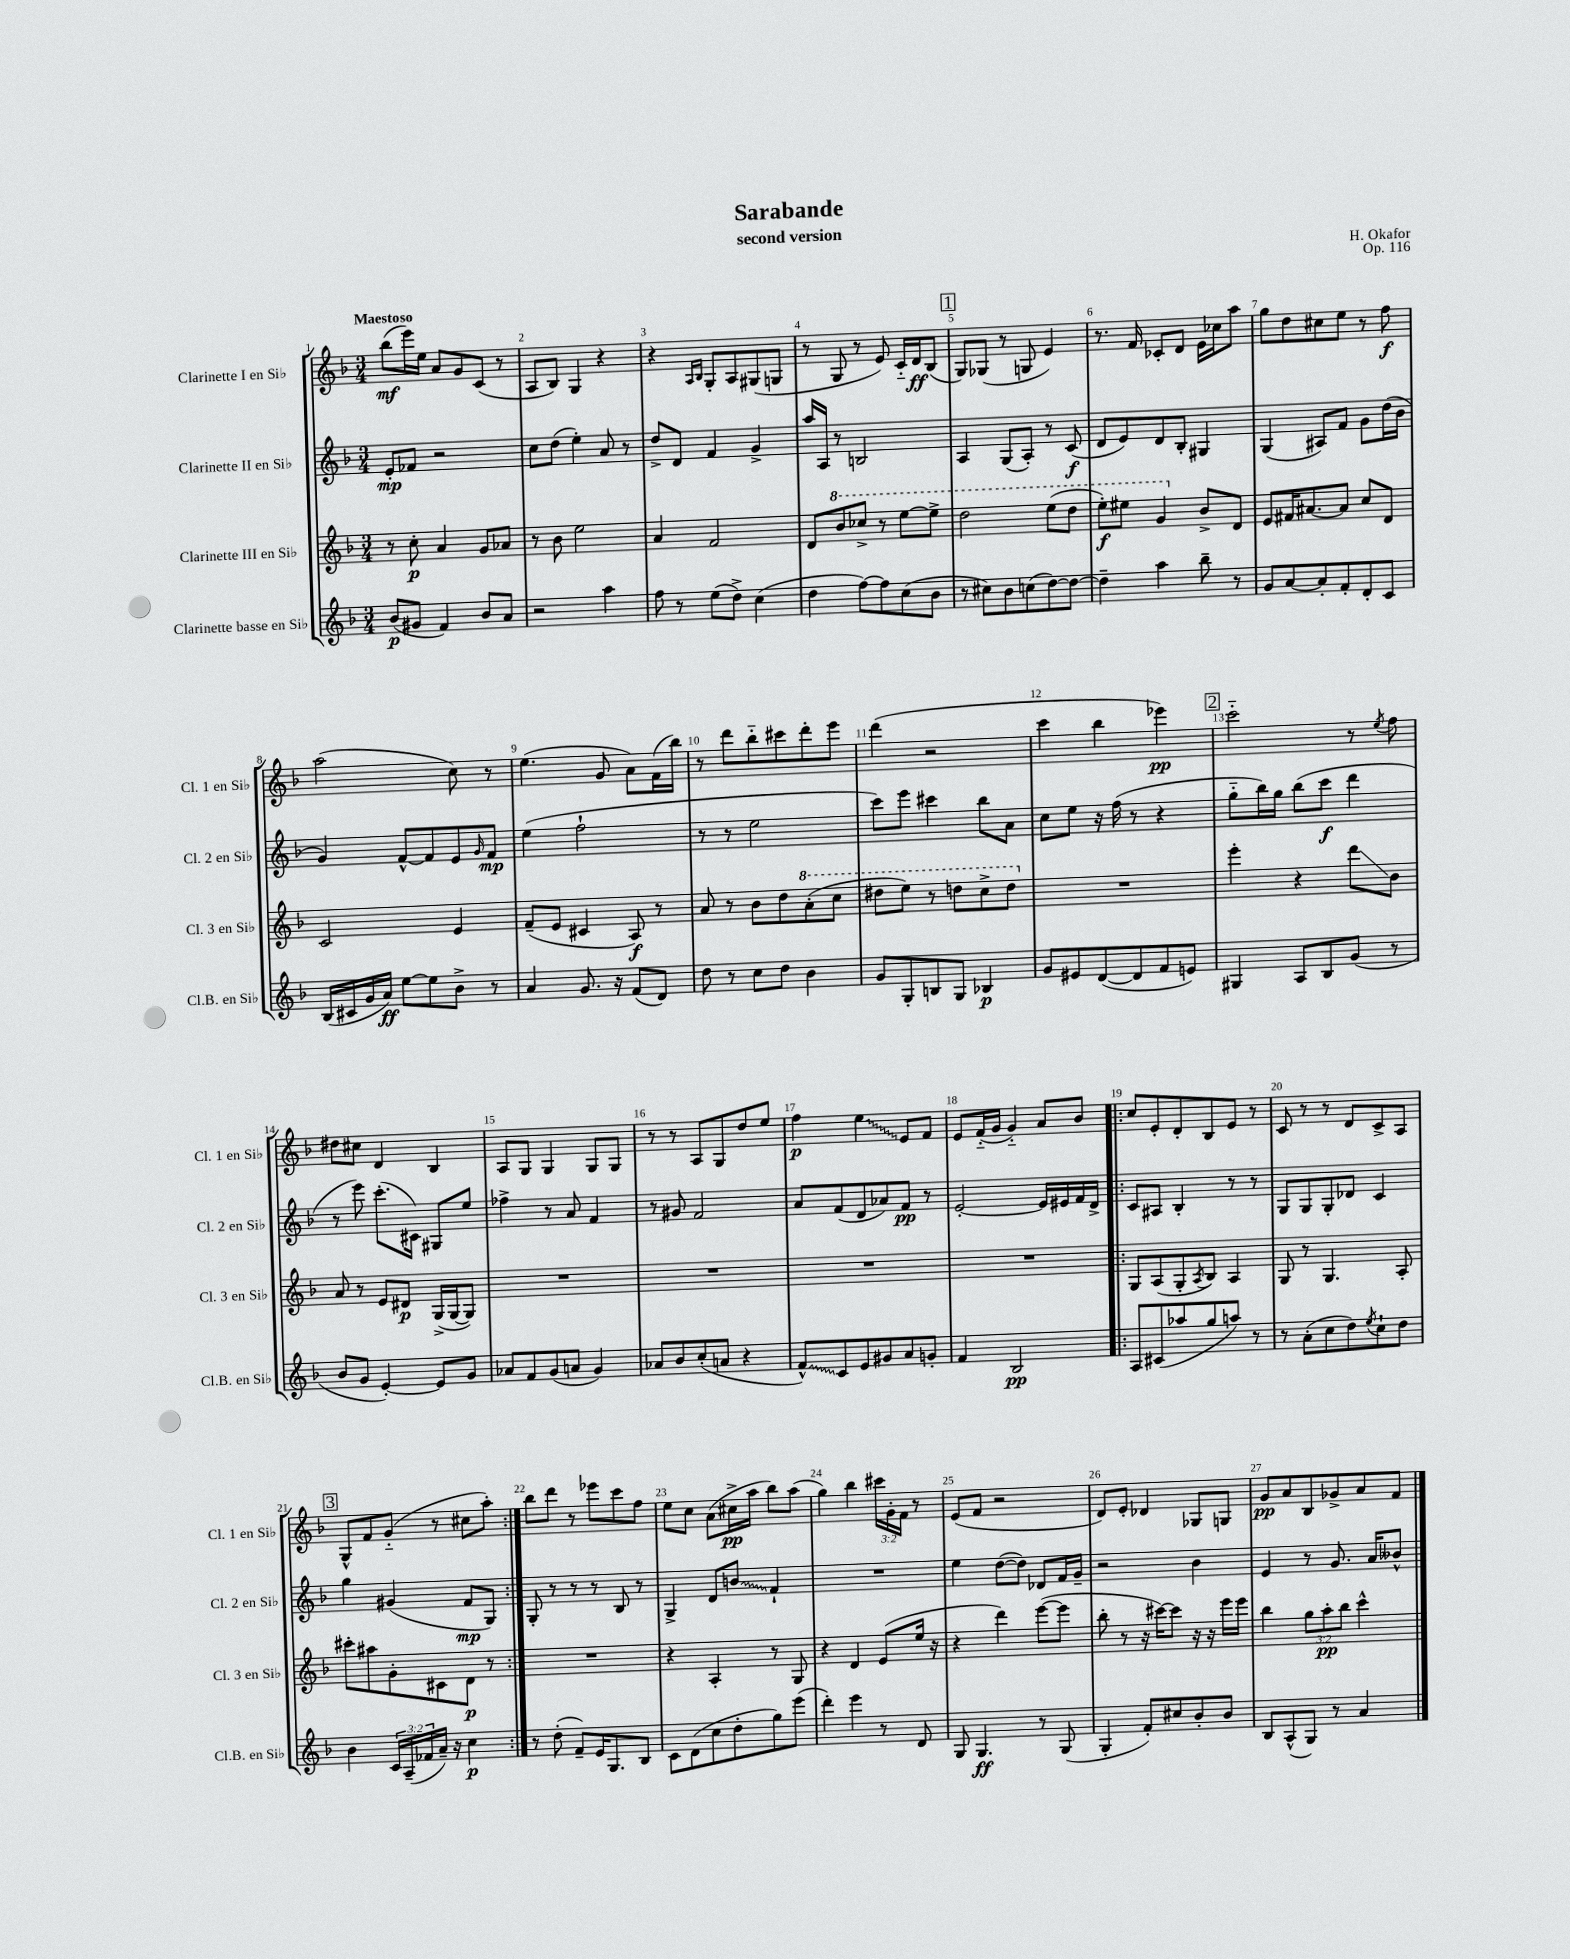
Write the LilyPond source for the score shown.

\header { title = "Sarabande" composer = "H. Okafor" subtitle = "second version" opus = "Op. 116" }
<<
\new StaffGroup <<
\new Staff = "s0" \with { instrumentName = "Clarinette I en Sib" shortInstrumentName = "Cl. 1 en Sib" } {
    \clef treble \key f \major \numericTimeSignature \time 3/4 \override Staff.TupletNumber.text = #tuplet-number::calc-fraction-text \tempo "Maestoso"
    bes''8\mf( e'''16) e''16 a'8 g'8 c'8( r8 |
    a8 bes8) g4 r4 |
    r4 \grace { a16 bes16 } g8-. a8 gis8( g8 |
    r8 g8 r8 e'8) c'16-_ d'16\ff bes8( |
    \mark \markup { \box "1" } g8) ges8( r8 g8 e'4) |
    r8. f'16 ces'8-. d'8 e'16 ces''16 a''8 |
    g''8 d''8 cis''8 e''8 r8 f''8\f |
    a''2( c''8) r8 |
    e''4.( g'8 a'8) f'16( bes''16) |
    r8 d'''8 bes''8-_ cis'''8 d'''8-. e'''8 |
    d'''4( r2 |
    c'''4 bes''4 ees'''4\pp) |
    \mark \markup { \box "2" } c'''2-_ r8 \acciaccatura { e''8 } f''8 |
    dis''8 cis''8 d'4 bes4 |
    a8 g8 g4 g8 g8 |
    r8 r8 a8 g8 d''8 e''8 |
    f''4\p \once \override Glissando.style = #'zigzag e''4\glissando e'8 f'8 |
    e'8 f'16-_( g'16 g'4-_) a'8 bes'8 |
    \repeat volta 2 { c''8 e'8-. d'8-. bes8 e'8 r8 |
    c'8 r8 r8 d'8 c'8-> a8 |
    \mark \markup { \box "3" } g8-^ f'8 g'8-_( r8 cis''8 a''8-.) | }
    bes''8 d'''8 r8 ees'''8 c'''8 f''8 |
    e''8 c''8 a'8( cis''16->\pp a''16 bes''8) a''8( |
    g''4) bes''4 \tuplet 3/2 { cis'''16 g'16-. f'16 } r8 |
    e'8( f'8 r2 |
    d'8) e'8-. des'4 ges8 g8 |
    g'8\pp a'8 bes8 ges'8-> a'8 f'8 \bar "|." |
}
\new Staff = "s1" \with { instrumentName = "Clarinette II en Sib" shortInstrumentName = "Cl. 2 en Sib" } {
    \clef treble \key f \major \numericTimeSignature \time 3/4
    e'8-.\mp fes'8 r2 |
    c''8 d''8( e''4-.) a'8 r8 |
    d''8-> d'8 f'4 g'4-> |
    a''16 a16 r8 b2 |
    \mark \markup { \box "1" } a4 g8( a8-.) r8 c'8\f( |
    d'8 e'8) d'8 bes8-. gis4 |
    g4( ais8) f'8 g'8 d''16( bes'16 |
    g'4) f'8~-^ f'8 e'8 \grace { g'16 } f'8\mp |
    e''4( f''2-! |
    r8 r8 e''2 |
    c'''8) e'''8 cis'''4 bes''8 a'8 |
    c''8 e''8 r16 f''16( r8 r4 |
    \mark \markup { \box "2" } g''8-_ bes''16) g''16 bes''8( c'''8\f d'''4 |
    r8 e'''8) c'''8.-.( cis'16) gis8 e''8 |
    fes''4-> r8 a'8 f'4 |
    r8 gis'8 f'2 |
    a'8 f'8( d'8 aes'8) f'8\pp r8 |
    e'2~-. e'16 eis'16 f'16 d'16-> |
    \repeat volta 2 { c'8 ais8 bes4-. r8 r8 |
    g8 g8 g8-. des'8 c'4 |
    \mark \markup { \box "3" } g''4 gis'4( f'8\mp g8) | }
    g8-. r8 r8 r8 bes8 r8 |
    g4-> d'8 \once \override Glissando.style = #'zigzag b'8\glissando f'4-! |
    R2. |
    e''4 d''8~( d''8) des'8 f'16 g'16-- |
    r2 bes'4 |
    e'4 r8 g'8. a'16 beses'8-^ \bar "|." |
}
\new Staff = "s2" \with { instrumentName = "Clarinette III en Sib" shortInstrumentName = "Cl. 3 en Sib" } {
    \clef treble \key f \major \numericTimeSignature \time 3/4 \override Staff.TupletNumber.text = #tuplet-number::calc-fraction-text
    r8 c''8-.\p a'4 g'8 aes'8 |
    r8 bes'8 e''2 |
    a'4 f'2 |
    d'8 \ottava #1 bes''8 ces'''8-> r8 e'''8~ e'''8-> |
    \mark \markup { \box "1" } d'''2 e'''8( d'''8 |
    e'''8-.\f) eis'''8 g''4 \ottava #0 bes'8-> d'8 |
    e'8 fis'16 ais'8.~ ais'8 c''8 d'8 |
    c'2 e'4 |
    f'8--( e'8 cis'4 a8\f) r8 |
    a'8 r8 bes'8 d''8 \ottava #1 a''8-.( c'''8 |
    dis'''8 e'''8) r8 d'''8 c'''8-> d'''8 \ottava #0 |
    R2. |
    \mark \markup { \box "2" } e'''4-. r4 d'''8\glissando bes'8 |
    a'8 r8 e'8 dis'8\p g16->( g16~ g8) |
    R2. |
    R2. |
    R2. |
    R2. |
    \repeat volta 2 { g8 a8( g8-. \acciaccatura { a8 } bes8) a4 |
    g8 r8 g4. a8-. |
    \mark \markup { \box "3" } cis'''8-. ais''8 g'8-. cis'8 d'8\p r8 | }
    R2. |
    r4 a4-. r8 g8 |
    r4 d'4 e'8( e''16 r16 |
    r4 d'''4) e'''8~( e'''8 |
    bes''8-. r8 r16 cis'''16~) cis'''8 r16 r16 e'''16 e'''16 |
    bes''4 \tuplet 3/2 { g''8 a''8-.\pp bes''8 } c'''4-^ \bar "|." |
}
\new Staff = "s3" \with { instrumentName = "Clarinette basse en Sib" shortInstrumentName = "Cl.B. en Sib" } {
    \clef treble \key f \major \numericTimeSignature \time 3/4 \override Staff.TupletNumber.text = #tuplet-number::calc-fraction-text
    bes'8\p( gis'8 f'4) bes'8 a'8 |
    r2 a''4 |
    f''8 r8 e''8( d''8->) c''4( |
    d''4 f''8~) f''8 c''8( bes'8 |
    \mark \markup { \box "1" } r8 cis''8) bes'8 c''8( d''8~) d''8~ |
    d''4-- a''4 bes''8-- r8 |
    g'8 a'8~ a'8-. f'8-. d'8-. c'8 |
    bes16( cis'16 g'16 a'16\ff) e''8~ e''8 bes'8-> r8 |
    a'4 g'8. r16 f'8( d'8) |
    d''8 r8 c''8 d''8 bes'4 |
    g'8 g8-. b8 g8 bes4\p |
    g'8 eis'8 d'8~( d'8 f'8 e'8) |
    \mark \markup { \box "2" } gis4 a8 bes8 g'8( r8 |
    bes'8 g'8 e'4~-.) e'8 g'8 |
    aes'8 f'8 g'8( a'8 g'4) |
    aes'8 bes'8 c''8-.( a'8 r4 |
    \once \override Glissando.style = #'zigzag f'8-^\glissando) c'8 e'8 gis'8 a'8 g'8-. |
    f'4 bes2\pp |
    \repeat volta 2 { a8 cis'8( aes''8 g''8 a''8) r8 |
    r8 a'8-.( c''8 d''8) \acciaccatura { e''8 } c''8-! d''8 |
    \mark \markup { \box "3" } bes'4 \tuplet 3/2 { c'16 a16--( fes'16 } a'16--) r16 c''4\p | }
    r8 d''8-.( f'8--) e'16 g8. bes8 |
    c'8 d'8( c''8 d''8-. g''8) e'''8( |
    d'''4-.) e'''4 r8 d'8 |
    g8 g4.\ff r8 g8( |
    g4-. f'8-.) cis''8 bes'8-. bes'8 |
    bes8 a8-^( g8) r8 a'4 \bar "|." |
}
>>
>>
\layout { \context { \Score \override BarNumber.break-visibility = ##(#f #t #t) barNumberVisibility = #all-bar-numbers-visible } }
